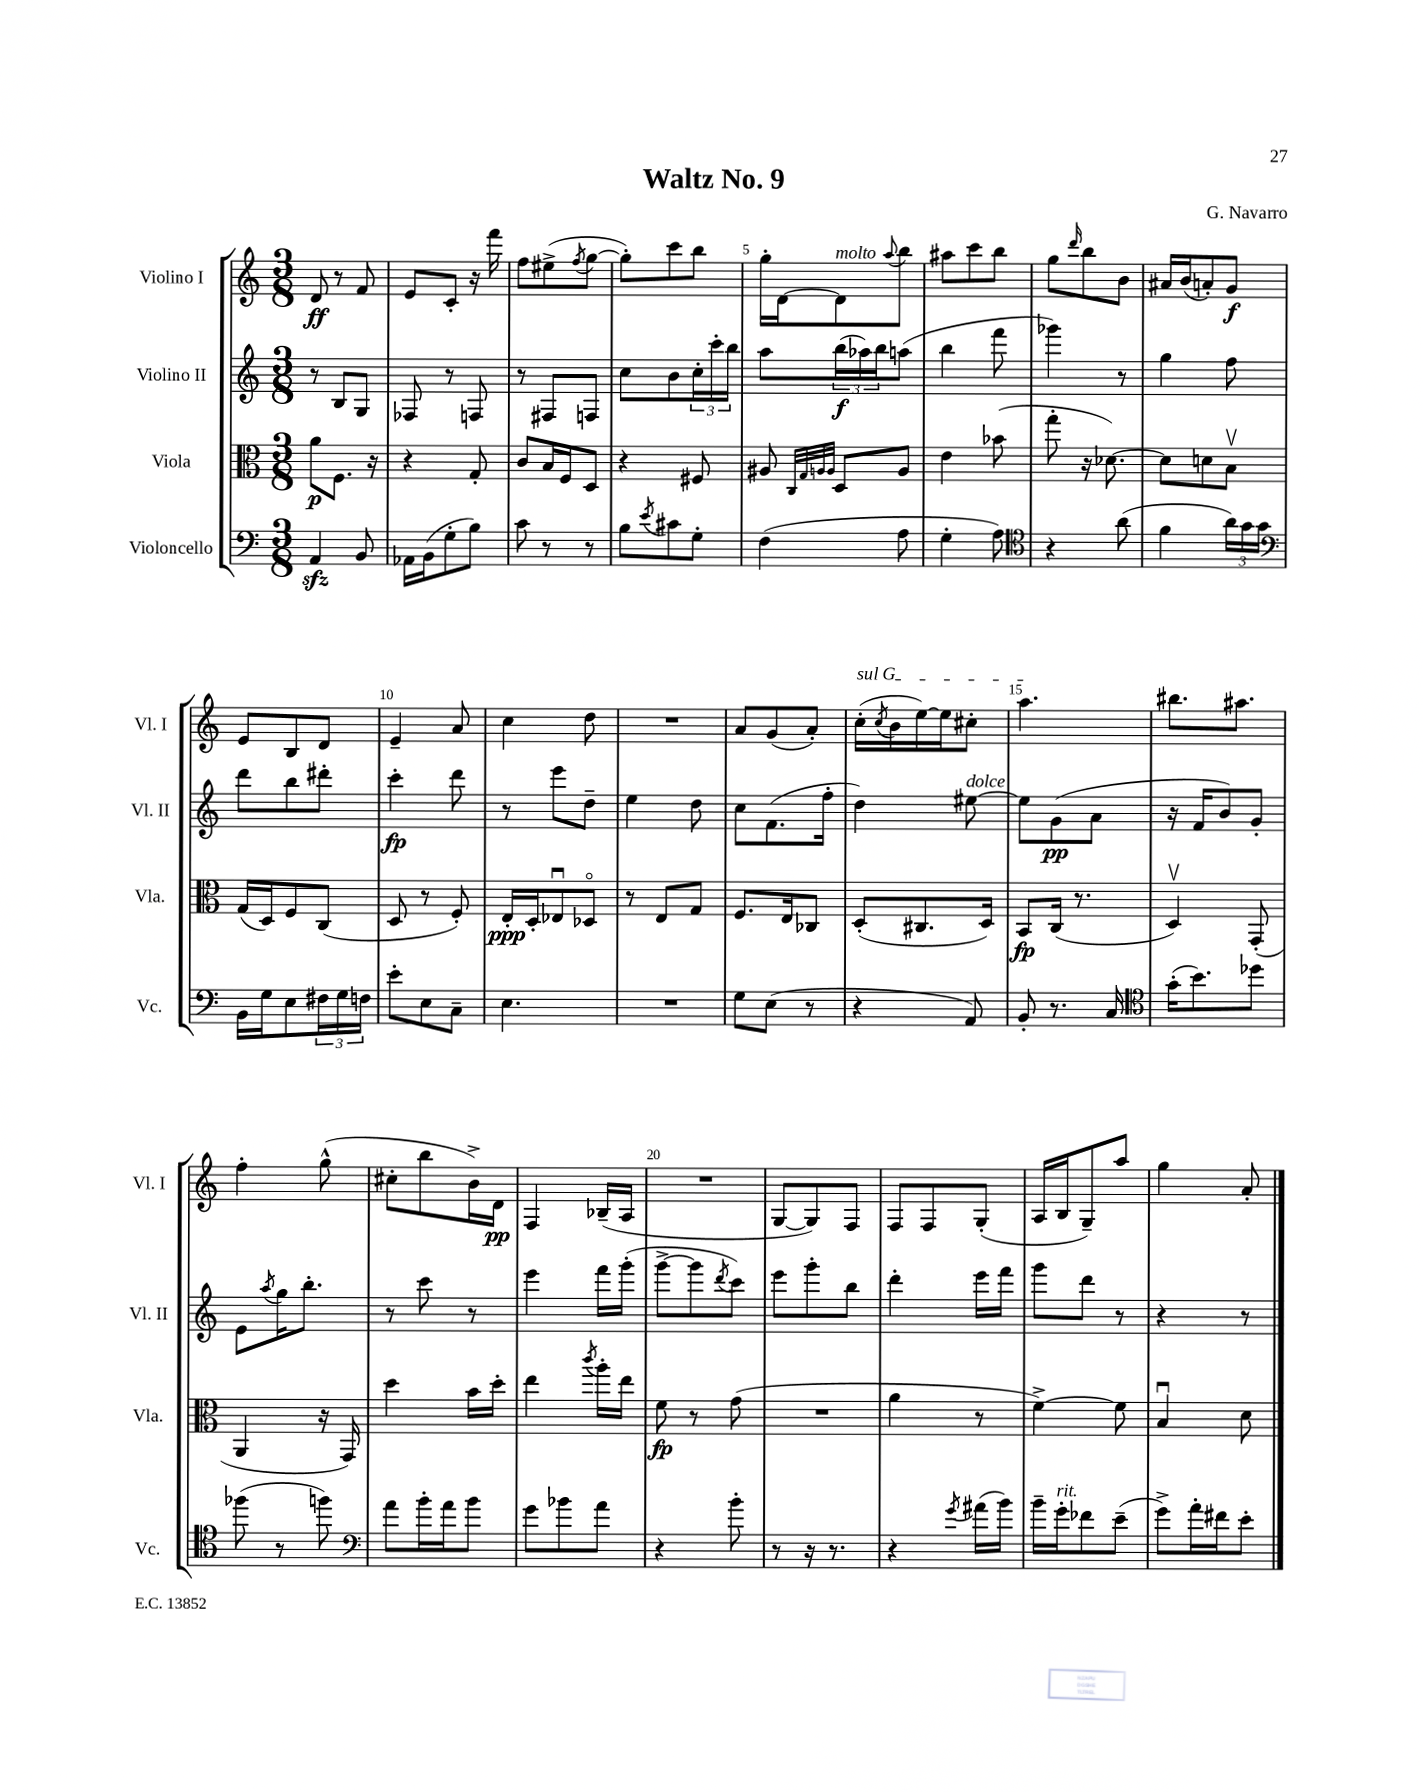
\header { title = "Waltz No. 9" composer = "G. Navarro" }
<<
\new StaffGroup <<
\new Staff = "s0" \with { instrumentName = "Violino I" shortInstrumentName = "Vl. I" } {
    \clef treble \key c \major \numericTimeSignature \time 3/8
    d'8\ff r8 f'8 |
    e'8 c'8-. r16 f'''16 |
    f''8 eis''8->( \acciaccatura { f''8 } g''8~ |
    g''8-.) c'''8 b''8 |
    g''16-. d'16~ d'8^\markup { \italic "molto" } \appoggiatura { a''8 } b''8 |
    ais''8 c'''8 b''8 |
    g''8 \grace { d'''16 } b''8 b'8 |
    ais'16 b'16( a'8-.) g'8\f |
    e'8 b8 d'8 |
    e'4-- a'8 |
    c''4 d''8 |
    R4. |
    a'8 g'8( a'8-.) |
    \once \override TextSpanner.bound-details.left.text = \markup { \italic "sul G" } c''16-.\startTextSpan( \acciaccatura { c''8 } b'16 e''16~) e''16 cis''8-. |
    a''4.\stopTextSpan |
    bis''8. ais''8. |
    f''4-. g''8-^( |
    cis''8-. b''8 b'16->) d'16\pp |
    f4 bes16--( a16 |
    R4. |
    g8~ g8) f8 |
    f8 f8 g8-.( |
    a16 b16 g8--) a''8 |
    g''4 a'8-. \bar "|." |
}
\new Staff = "s1" \with { instrumentName = "Violino II" shortInstrumentName = "Vl. II" } {
    \clef treble \key c \major \numericTimeSignature \time 3/8
    r8 b8 g8 |
    fes8 r8 f8 |
    r8 fis8 f8 |
    c''8 b'8 \tuplet 3/2 { c''16-. c'''16-. b''16 } |
    a''8 \tuplet 3/2 { b''16\f( aes''16) b''16 } a''8( |
    b''4 f'''8 |
    ges'''4) r8 |
    g''4 f''8 |
    d'''8 b''8 dis'''8-. |
    c'''4-.\fp d'''8 |
    r8 e'''8 d''8-- |
    e''4 d''8 |
    c''8 f'8.( f''16-. |
    d''4) eis''8~^\markup { \italic "dolce" } |
    eis''8 g'8\pp( a'8 |
    r16 f'16 b'8) g'8-. |
    e'8 \acciaccatura { a''8 } g''16 b''8.-. |
    r8 c'''8 r8 |
    e'''4 f'''16 g'''16-.( |
    g'''8~-> g'''8 \acciaccatura { d'''8 } c'''8) |
    e'''8 g'''8-. b''8 |
    d'''4-. e'''16 f'''16 |
    g'''8 d'''8 r8 |
    r4 r8 \bar "|." |
}
\new Staff = "s2" \with { instrumentName = "Viola" shortInstrumentName = "Vla." } {
    \clef alto \key c \major \numericTimeSignature \time 3/8
    a'8\p f8. r16 |
    r4 g8-. |
    c'8 b16 f16 d8 |
    r4 fis8 |
    ais8 \grace { c32 g32 a32 a32 } d8 a8 |
    e'4 bes'8( |
    g''8-. r16 des'8.~) |
    des'8 d'8 b8\upbow |
    g16( d16) f8 c8( |
    d8 r8 f8-.) |
    e16-.\ppp d16-. ees8\downbow des8\flageolet |
    r8 e8 g8 |
    f8. e16 ces8 |
    d8-.( cis8. d16) |
    b,8\fp c16( r8. |
    d4\upbow) g,8-.( |
    a,4 r16 g,16) |
    d''4 b'16 d''16-. |
    e''4 \acciaccatura { c'''8 } a''16-. e''16 |
    f'8\fp r8 g'8( |
    R4. |
    a'4 r8 |
    f'4~->) f'8 |
    b4\downbow d'8 \bar "|." |
}
\new Staff = "s3" \with { instrumentName = "Violoncello" shortInstrumentName = "Vc." } {
    \clef bass \key c \major \numericTimeSignature \time 3/8
    a,4\sfz b,8 |
    aes,16 b,16( g8-. b8) |
    c'8 r8 r8 |
    b8 \acciaccatura { e'8 } cis'8 g8-. |
    f4( a8 |
    g4-. a8) |
    \clef tenor r4 a'8( |
    f'4 \tuplet 3/2 { a'16) g'16 g'16 } |
    \clef bass b,16 g16 e8 \tuplet 3/2 { fis16 g16 f16 } |
    e'8-. e8 c8-- |
    e4. |
    R4. |
    g8 e8( r8 |
    r4 a,8) |
    b,8-. r8. c16 |
    \clef tenor g'16-.( b'8.) des''8 |
    fes''8( r8 f''8) |
    \clef bass a'8 b'16-. a'16 b'8 |
    g'8 bes'8 a'8 |
    r4 b'8-. |
    r8 r16 r8. |
    r4 \acciaccatura { g'8 } ais'16( b'16) |
    b'16-- g'16-.^\markup { \italic "rit." } fes'8 e'8--( |
    g'8->) a'16-. fis'16 e'8-. \bar "|." |
}
>>
>>
\layout { \context { \Score \override BarNumber.break-visibility = ##(#f #t #t) barNumberVisibility = #(every-nth-bar-number-visible 5) } }
